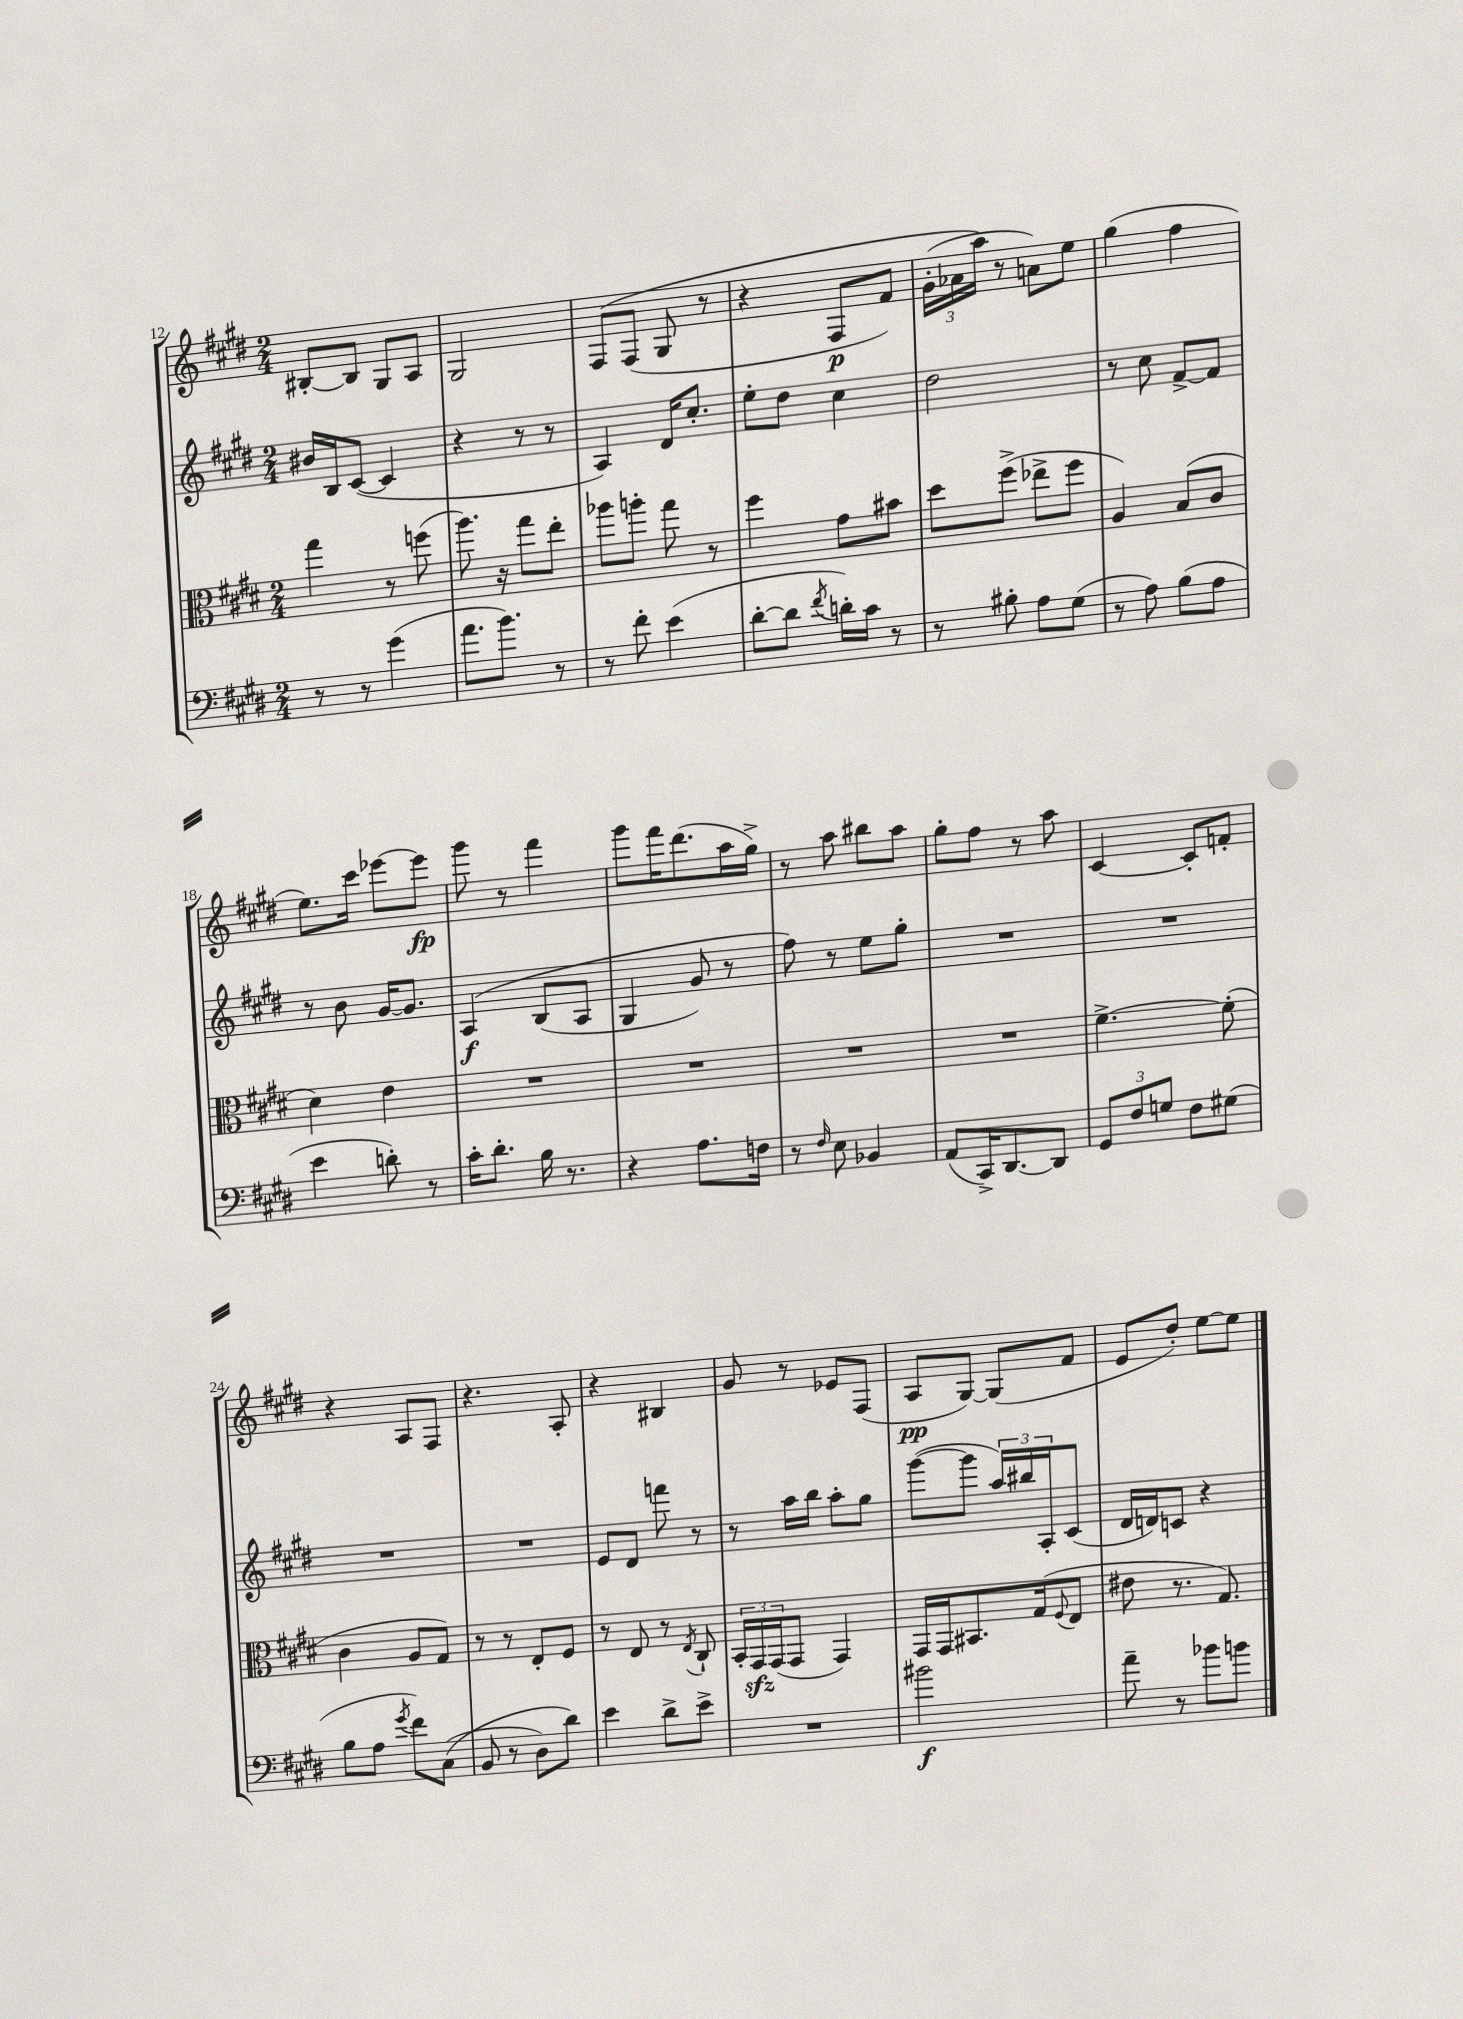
<<
\new StaffGroup <<
\new Staff = "s0" {
    \clef treble \key e \major \numericTimeSignature \time 2/4
    bis8~-. bis8 gis8 a8 |
    gis2 |
    fis8\( fis8( gis8 r8 |
    r4 fis8\p fis'8) |
    \tuplet 3/2 { gis'16-.( aes'16 a''16\) } r8 a'8) e''8 |
    gis''4( fis''4 |
    e''8.) cis'''16 ees'''8~ ees'''8\fp |
    gis'''8 r8 fis'''4 |
    gis'''8 fis'''16 dis'''8.( a''16 gis''16->) |
    r8 a''8 bis''8 a''8 |
    gis''8-. fis''8 r8 a''8 |
    cis'4~ cis'8-. f'8-. |
    r4 a8 fis8 |
    r4. a8-. |
    r4 bis4 |
    gis'8 r8 ees'8 fis8( |
    a8\pp gis8~) gis8( fis'8 |
    e'8 dis''8-.) e''8~ e''8 \bar "|." |
}
\new Staff = "s1" {
    \clef treble \key e \major \numericTimeSignature \time 2/4
    bis'16 b16 cis'8~( cis'4 |
    r4 r8 r8 |
    a4) dis'16 cis''8.-. |
    e''8-. dis''8 cis''4 |
    dis''2 |
    r8 cis''8 fis'8~-> fis'8 |
    r8 b'8 gis'16~ gis'8. |
    a4\f\( b8( a8 |
    gis4 gis'8) r8 |
    fis''8\) r8 e''8 gis''8-. |
    R2 |
    R2 |
    R2 |
    R2 |
    e'8 dis'8 f'''8 r8 |
    r8 a''16 b''16 a''8-. gis''8 |
    gis'''8~( gis'''8 \tuplet 3/2 { a''16) bis''16 a16-. } cis'8( |
    dis'16 d'16) c'8 r4 \bar "|." |
}
\new Staff = "s2" {
    \clef alto \key e \major \numericTimeSignature \time 2/4
    gis''4 r8 f''8( |
    a''8.) r16 gis''8 e''8-. |
    aes''8 a''8-. gis''8 r8 |
    fis''4 gis'8 bis'8 |
    dis''8 fis''8->( ees''8-> fis''8 |
    a4) b8( cis'8 |
    dis'4) e'4 |
    R2 |
    R2 |
    R2 |
    R2 |
    fis'4.~-> fis'8-.( |
    cis'4 a8 gis8) |
    r8 r8 e8-. fis8 |
    r8 e8 r8 \acciaccatura { e8 } cis8-! |
    \tuplet 3/2 { b,16-. gis,16\sfz gis,16( } gis,8 gis,4) |
    gis,16 gis,16 bis,8. gis16( \appoggiatura { fis8 } e8 |
    eis'8 r8. gis8.) \bar "|." |
}
\new Staff = "s3" {
    \clef bass \key e \major \numericTimeSignature \time 2/4
    r8 r8 gis'4( |
    a'8. b'8.) r8 |
    r8 fis'8-. e'4( |
    dis'8~-. dis'8 \acciaccatura { fis'8 } d'16-.) cis'16 r8 |
    r8 bis8-. a8 gis8( |
    r8 a8) b8( a8 |
    e'4 d'8-.) r8 |
    cis'16-. dis'8.-. b16 r8. |
    r4 a8. f16 |
    r8 \grace { fis16 } e8 bes,4 |
    a,8( cis,16->) dis,8.~ dis,8 |
    \tuplet 3/2 { gis,8 fis8 g8 } fis8 gis8( |
    b8 a8 \acciaccatura { gis'8 } fis'8) cis8(\( |
    b,8 r8 dis8) dis'8\) |
    e'4 dis'8-> e'8-> |
    R2 |
    bis'2\f |
    a'8-- r8 bes'8 b'8 \bar "|." |
}
>>
>>
\layout { \context { \Score currentBarNumber = #12 } }
